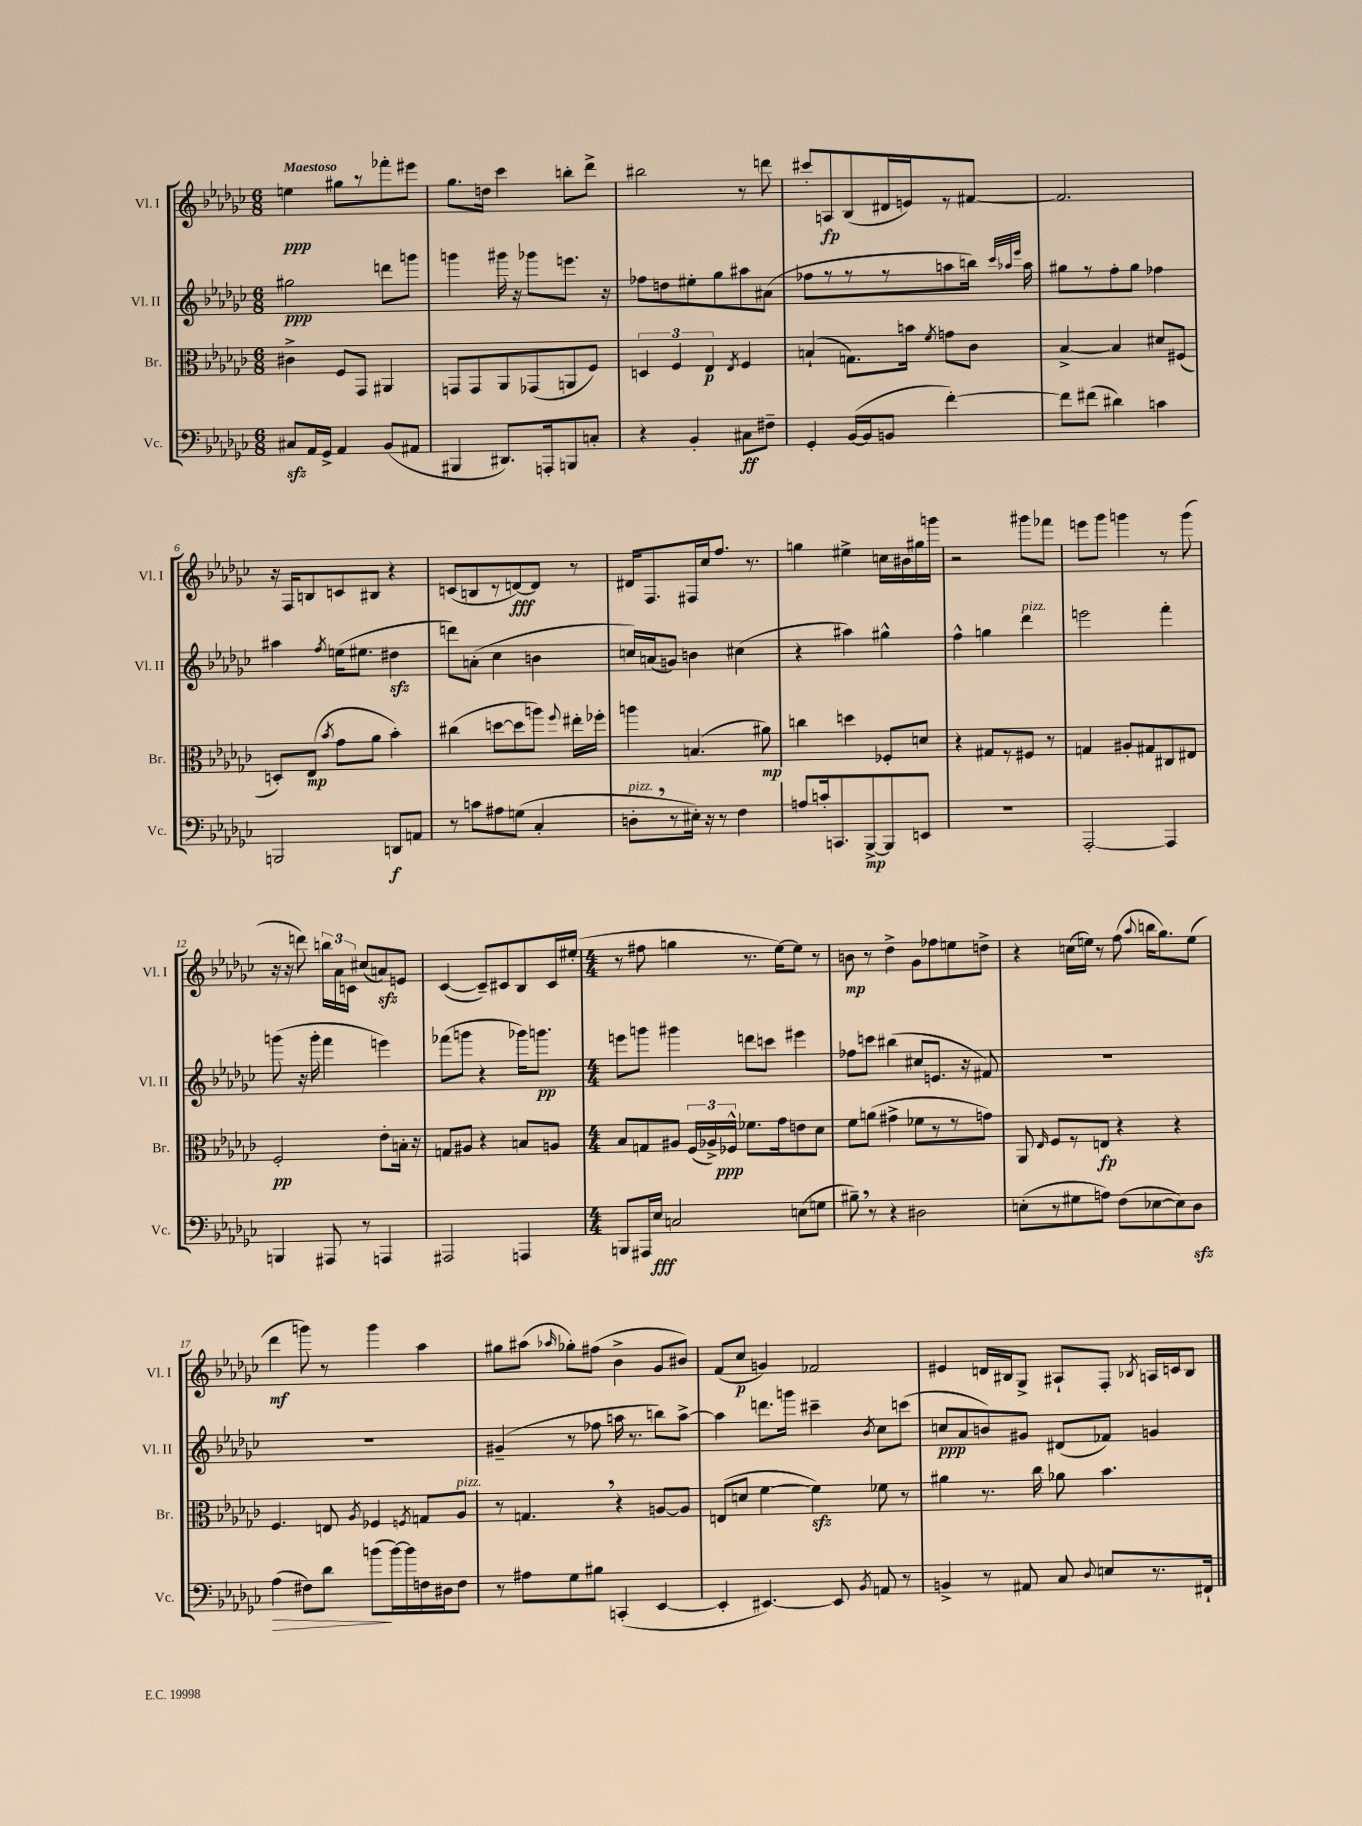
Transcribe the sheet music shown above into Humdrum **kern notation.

**kern	**kern	**kern	**kern
*staff4	*staff3	*staff2	*staff1
*clefF4	*clefC3	*clefG2	*clefG2
*k[b-e-a-d-g-c-]	*k[b-e-a-d-g-c-]	*k[b-e-a-d-g-c-]	*k[b-e-a-d-g-c-]
*M6/8	*M6/8	*M6/8	*M6/8
8C#	4c#^	2gg#	4ee
16AA-	.	.	.
16GG-^	.	.	.
4AA-	8F	.	8gg#
.	8GG-	.	8r
(8BB-	4AA#	8ddd	8fff-'
8AA#	.	8ggg	8eee#
=	=	=	=
4BBB#	8GG	4ggg	8.gg-
.	8GG	.	.
.	.	.	16dd
8.DD#)	8AA-	16ggg#	4ccc-
.	.	16r	.
.	(8GG-	8ggg-	.
16AAA'	.	.	.
8BBB	8AA	8.eee	8bb'
8C'	8F)	.	8ddd-^
.	.	16r	.
=	=	=	=
4r	6D	8ff-	2bb#
.	.	8dd	.
.	6F	.	.
4BB-'	.	8ee#'	.
.	6E-	.	.
.	.	8gg-	.
.	8qE-	.	.
8C#	4F	8aa#	8r
8F#~	.	(8a#	8ddd
=	=	=	=
4GG-'	(4B`	8ff-	8ccc#'
.	.	8r	8A
([16BB-	8.G)	8r	(8B-
16BB-]	.	.	.
8BB	.	8r	16d#
.	16b	.	16e)
.	8qf	.	.
[4f')	8g	8aa	8r
.	8c-	16bb)	[8f#
.	.	32qqccc-	.
.	.	32qqaa-	.
.	.	32qqeee-	.
.	.	16aa-	.
=	=	=	=
8f]	[4B-^	8gg#	2.f#]
(8f#	.	8r	.
4d#)	4B-]	8ff'	.
.	.	8gg#	.
4c	8d#	4ff-	.
.	(8F#	.	.
=	=	=	=
2BBB	8D')	4aa#	16r
.	.	.	16F
.	(8E-	.	8B
.	8qb-	8qff	.
.	8g-	(16ee	8c
.	.	8.ee#	.
.	8a-	.	8B#
8DD	4b-')	4dd#	4r
8AA	.	.	.
=	=	=	=
8r	(4cc#	8ddd)	(8c
8c	.	(8a'	8B
8A#	[8dd	4cc-	8r
(8G	8dd]	.	[8d)
4C-'	8aa)	4b	8d]
.	8qqff	.	.
.	16ee#'	.	8r
.	16ff-'	.	.
=	=	=	=
8D'	4aa	16cc)	16d#
.	.	(16a	8.F
8r	.	8g)	.
16E#')	(4.B	4b	16F#
16r	.	.	16cc-
8r	.	.	8.ff
4F	.	(4cc#	.
.	.	.	8.r
.	8a#)	.	.
=	=	=	=
8A	4cc	4r	4gg
16c'	.	.	.
8.CC	.	.	.
.	4dd	4aa#)	4ee#^
[8BBB-^	.	.	.
8BBB-]	8F-'	4gg#^^	16cc
.	.	.	16b#
8EE	8d	.	16gg#
.	.	.	16ggg
=	=	=	=
2.r	4r	4ff^^	2r
.	8G#	4gg	.
.	8r	.	.
.	8F#	4ddd-	8ggg#
.	8r	.	8fff-
=	=	=	=
[2AAA-'	4G	2eee	8eee
.	.	.	8ggg-
.	8A#'	.	4ggg
.	8G#	.	.
4AAA-]	8C#	4fff'	8r
.	8E#	.	(8ggg
=	=	=	=
4BBB	2F'	(8ggg	16r
.	.	.	16r
.	.	16r	8ddd)
.	.	16ggg'	.
8AAA#	.	4fff	24bb
.	.	.	24a-
.	.	.	24c
8r	.	.	(8cc#
4AAA	8e-'	4eee)	8a)
.	16B'	.	8e
.	16r	.	.
=	=	=	=
2AAA#	8G	(8fff-	([4c-
.	8A#	8ggg	.
.	4r	4r	8c-~])
.	.	.	8c#
4AAA	8B	16ggg-)	8B-
.	.	8.ggg	.
.	8A	.	16c#
.	.	.	(16ee#'
=	=	=	=
*M4/4	*M4/4	*M4/4	*M4/4
8BBB	8B-	8eee	8r
16AAA#	8G	8ggg	8ff#
16E-	.	.	.
2C	8A#	4ggg#	4gg
.	(24F	.	.
.	24A-^)	.	.
.	24F-^^	.	.
.	8.f-	8ddd	8.r
.	.	8ccc	.
.	16g-	.	[16ee-)
(8E	8e	4eee#	8ee-]
8G	8d-	.	8r
=	=	=	=
8B#~)	8f	8ff-	8b
8r	(8a	8ccc	8r
4r	4g#^	(4bb#	4dd-^
2D#	8f-	8cc#	8g-
.	8r	8.e	8ff-
.	8r	.	8ee
.	.	16r	.
.	8g)	8f#)	8dd^
=	=	=	=
(8E'	8AA-	1r	4r
.	16qqE-	.	.
8r	8F	.	.
8G#	8r	.	(16cc
.	.	.	16ee)
8A)	8E	.	8r
(8F	4r	.	(8ff
.	.	.	8qqaa-
[8E-	.	.	16bb
.	.	.	8.gg-)
8E-])	4r	.	.
8D-	.	.	(8ee
=	=	=	=
(4A-	4.F	1r	4ddd-
8F#)	.	.	8ggg)
8d-	8E	.	8r
.	8qA-	.	.
(8b	4F-	.	4ggg
[16b)	.	.	.
16b]	.	.	.
.	8qF	.	.
16F	8G	.	4aa-
16D#	.	.	.
8F	8A-	.	.
=	=	=	=
8r	8r	(4g#~	8gg#
8A#	4.G	.	(8aa#
.	.	.	16qqaa-
8G-	.	8r	8gg-')
8B#	.	8ff-	(8ff#
(4CC'	4r	16aa	4b-^
.	.	8.r	.
[4EE-	[8A	8bb)	8g-
.	8A]	[8aa^	8b#)
=	=	=	=
4EE-']	(8E	4aa]	(8f
.	8d	.	8cc-
[4.EE#)	[4f	8.ddd	4g)
.	.	16ggg	.
.	4f])	4ccc#~	2f-
8EE#]	.	.	.
8qBB-	.	8qb-	.
8AA	8f-	8cc-	.
8r	8r	(8ccc	.
=	=	=	=
4BB^	4a#	8cc	4e#
.	.	8a-	.
8r	8.r	8b)	16d
.	.	.	16B#
8AA#	.	8g#	8G-^
.	16cc-	.	.
8C-	8a-	(8d#	8A#`
8qqD-	.	.	.
8E	4.b-	8f-)	8F'
.	.	.	8qB-
8.r	.	4g	16A
.	.	.	16c
.	.	.	8B-
16FF#`	.	.	.
==	==	==	==
*-	*-	*-	*-
